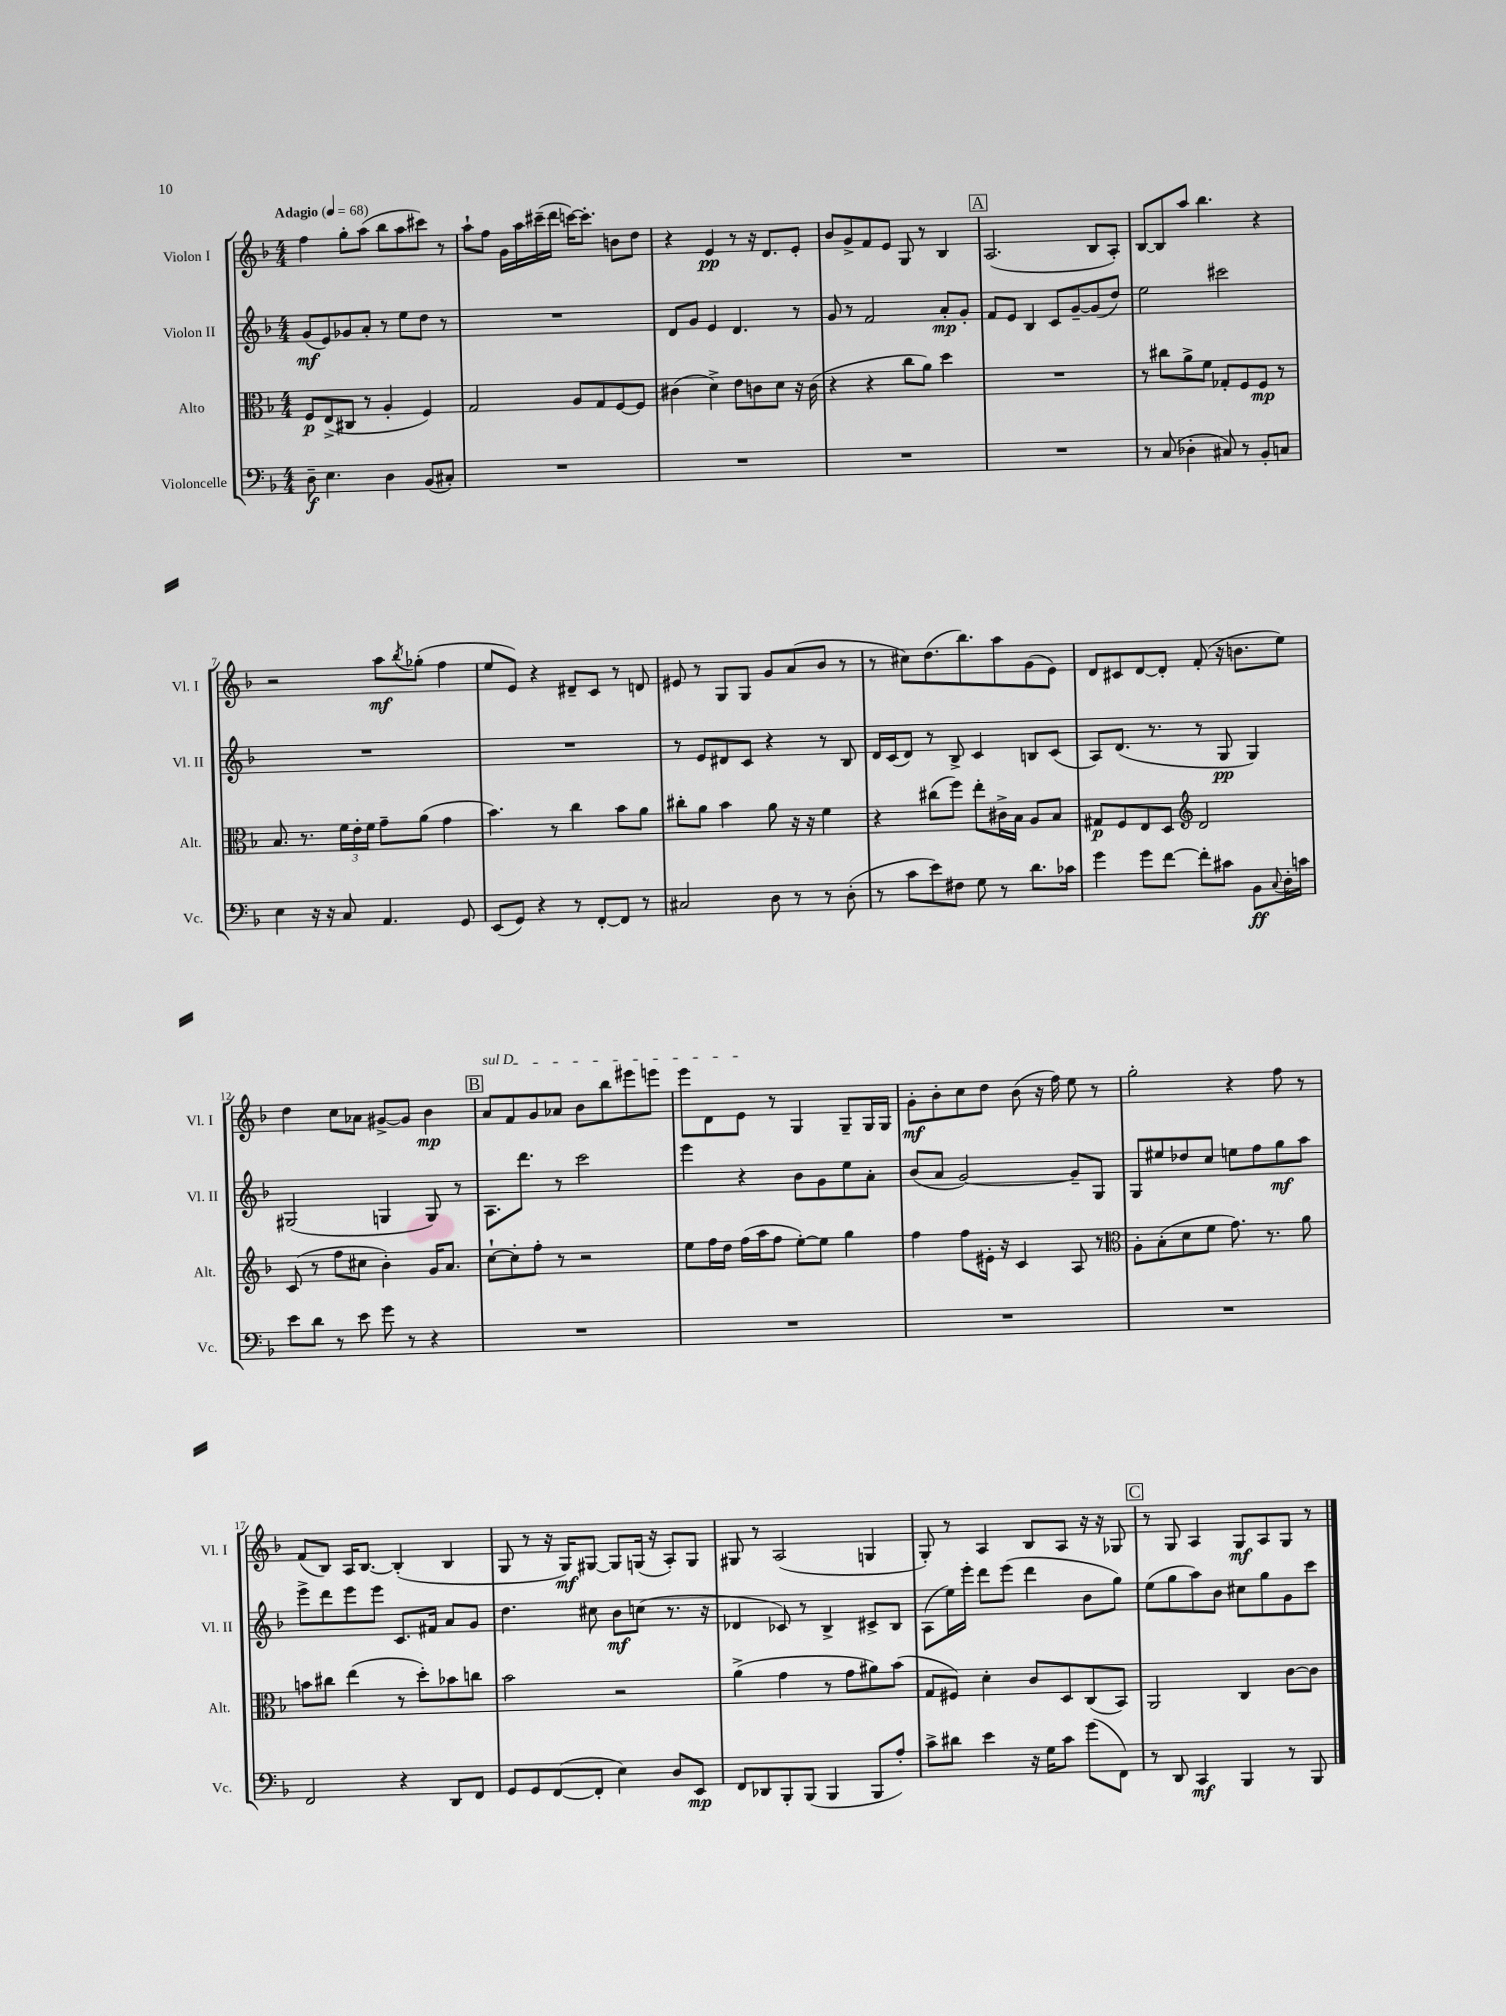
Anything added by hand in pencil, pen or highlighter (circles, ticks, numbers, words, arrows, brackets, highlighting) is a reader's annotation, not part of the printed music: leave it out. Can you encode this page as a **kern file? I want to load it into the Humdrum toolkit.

**kern	**kern	**kern	**kern
*staff4	*staff3	*staff2	*staff1
*clefF4	*clefC3	*clefG2	*clefG2
*k[b-]	*k[b-]	*k[b-]	*k[b-]
*M4/4	*M4/4	*M4/4	*M4/4
*MM68	*MM68	*MM68	*MM68
8D~\	8F/L	(8g/L	4ff\
4.E\	(8E^/	8e/)	.
.	8C#/J	8g-/	8gg'\L
.	8r	8a'/J	(8aa\J
4D\	4A'/	8r	8bb-\L
.	.	8ee\L	8aa\
(8BB-/L	4F/)	8dd\J	8ccc#\J)
8C#'/J)	.	8r	8r
=	=	=	=
1r	2G/	1r	8aa`\L
.	.	.	8ff\J
.	.	.	16g\LL
.	.	.	16aa\
.	.	.	(16ccc#~\
.	.	.	16ddd\JJ
.	8A/L	.	[16ccc\LK)
.	.	.	8.ccc'\]J
.	8G/	.	.
.	[8F/	.	8b\L
.	8F/]J	.	8dd\J
=	=	=	=
1r	(4c#\	8d/L	4r
.	.	8g/J	.
.	4d^\)	4e/	4e/
.	8e\L	4.d/	8r
.	8c\	.	16r
.	.	.	8.d/L
.	8d\J	.	.
.	16r	8r	8e'/J
.	(16c\	.	.
=	=	=	=
1r	4r	8g/	8b-/L
.	.	8r	8g^/
.	4r	2f/	8f/
.	.	.	8e/J
.	8cc\L	.	8G/
.	8a\J)	.	8r
.	4dd\	8a'/L	4B-/
.	.	8g'/J	.
=	=	=	=
1r	1r	8f/L	(2.A/
.	.	8e/J	.
.	.	4B-/	.
.	.	8c/L	.
.	.	[8g~/	.
.	.	(8g/]	8B-/L
.	.	8dd/J)	8A'/J)
=	=	=	=
8r	8r	2ee\	[8B-/L
(8C/	8cc#\L	.	8B-/]
4D-'\	8a^\	.	8aa/J
.	8f\J	.	4.bb-\
8C#/)	8G-'/L	2ccc#\	.
8r	8F/	.	.
8BB-'/L	8F/J	.	4r
8C/J	8r	.	.
=	=	=	=
4E\	8.B-/	1r	2r
.	8.r	.	.
16r	.	.	.
16r	.	.	.
8C/	24f\LL	.	.
.	24e'\	.	.
.	24f\JJ	.	.
4.AA/	8g~\L	.	8aa\L
.	.	.	8qbb-/
.	(8a\J	.	(8gg-'\J
.	4g\	.	4ff\
8GG/	.	.	.
=	=	=	=
(8EE/L	4.b-\)	1r	8ee/L
8GG/J)	.	.	8e/J)
4r	.	.	4r
.	8r	.	.
8r	4cc\	.	8d#~/L
[8FF'/L	.	.	8c/J
8FF/]J	8b-\L	.	8r
8r	8a\J	.	8d/
=	=	=	=
2C#/	8cc#'\L	8r	8e#/
.	8a\J	8e/L	8r
.	4b-\	8d#/	8G/L
.	.	8c/J	8G/J
8D\	8a\	4r	8g/L
8r	16r	.	(8a/
.	16r	.	.
8r	4f\	8r	8b-/J
(8D'\	.	8B-/	8r
=	=	=	=
8r	4r	16d/LL	8r
.	.	(16c/J	.
8c\L	.	8d/J)	8cc#\L)
8e\)	(8cc#\L	8r	(8.dd\
8F#\J	8ff\J)	8B-^/	.
.	.	.	8.bb-\)
8G\	8ee'\L	4c/	.
8r	16c#^\L	.	8aa\
.	16B-\JJ	.	.
8.d\L	8A/L	8B/L	(8g\
.	8B-/J	(8c/J	8e\J)
16c-\Jk	.	.	.
=	=	=	=
4g\	8G#/L	8A/L)	8d/L
.	8F/	(8.d/J	8c#/
8g\L	8E/	.	[8d/
.	.	8.r	.
[8f\J	8D/J	.	8d'/]J
*	*clefG2	*	*
8f'\]L	2d/	8r	(8f'/
8c#\J	.	8G/	16r
.	.	.	8.b\L
8BB-\L	.	4G/)	.
8qqC/	.	.	.
16D'\L	.	.	8ee\J)
16c\JJ	.	.	.
=	=	=	=
8e\L	(8c/	(2G#/	4dd\
8d\J	8r	.	.
8r	8ff\L	.	8cc\L
8e\	8cc#\J	.	8a-\J
8g\	4b-'\)	4G/	[8g#^/L
8r	.	.	8g#/]J
4r	16g/LK	8G/)	4b-\
.	8.a/J	.	.
.	.	8r	.
=	=	=	=
1r	[8cc`\L	8.A\L	8a/L
.	8cc'\]	.	8f/
.	.	8.ddd\J	.
.	8ff'\J	.	8g/
.	8r	8r	8a-/J
.	2r	2ccc\	8b-\L
.	.	.	8bb-\
.	.	.	8eee#\
.	.	.	8eee\J
=	=	=	=
1r	8ee\L	4eee\	8eee\L
.	16ff\L	.	8d\
.	16dd\JJ	.	.
.	(16ff\LL	4r	8e\J
.	16aa\J	.	.
.	8ff\J	.	8r
.	[8ee'\L)	8b-\L	4G/
.	8ee\]J	8g\	.
.	4gg\	8ee\	8G~/L
.	.	8a'\J	16G/L
.	.	.	16G/JJ
=	=	=	=
1r	4ff\	(8b-/L	8g'\L
.	.	8a/J	8b-'\
.	8ff\L	[2g/)	8cc\
.	16e#'\Jk	.	8dd\J
.	16r	.	.
.	4c/	.	(8b-\
.	.	.	16r
.	.	.	16ff\)
.	8A/	8g~/]L	8ee\
.	8r	8G/J	8r
=	=	=	=
*	*clefC3	*	*
1r	8A'\L	8G/L	2gg'\
.	(8B-'\	8ee#/	.
.	8d\	8dd-/	.
.	8f\J	8cc/J	.
.	8.g\)	8ee\L	4r
.	.	8ff\	.
.	8.r	.	.
.	.	8gg\	8ff\
.	8a\	8aa\J	8r
=	=	=	=
2FF/	8b\L	8eee^\L	(8f/L
.	8cc#\J	8ddd\	8B-/J)
.	(4ee\	8eee\	16A/LK
.	.	.	[8.B-/J
.	.	8eee\J	.
4r	8r	8.c/L	(4B-'/]
.	8dd'\L)	.	.
.	.	16f#/Jk	.
8DD/L	8b-\	8a/L	4B-/
8FF/J	8cc\J	8g/J	.
=	=	=	=
8GG/L	2b-\	4.dd\	8G/
8GG/	.	.	8r
([8FF/	.	.	16r
.	.	.	16G/LK)
8FF'/]J	.	8cc#\	[8G#/J
4E\)	2r	8b-\L	8G#/]L
.	.	(8cc\J	(16G/Jk
.	.	.	16r
8D/L	.	8.r	8A'/L)
8EE/J	.	.	8G/J
.	.	16r	.
=	=	=	=
8FF/L	(4a^\	4d-/	8G#/
8DD-/	.	.	8r
8BBB-'/	4g\	8c-/)	(2A/
(8BBB-/J	.	8r	.
4BBB-/	8r	4B-^/	.
.	8g\L	.	.
8BBB-/L	8a#\)	8c#^/L	4G/
8A'/J)	(8b-\J	8B-/J	.
=	=	=	=
8c^\L	8G/L	(8A\L	8G'/)
8d#\J	8F#/J)	16ee\L)	8r
.	.	16eee'\JJ	.
4e\	4d'\	8ddd\L	4A/
.	.	(8eee\J	.
16r	8c/L	4ddd\	8B-/L
16G\LK	.	.	.
8c\J	8D/	.	8A/J
(8g\L	(8C/	8b-\L	16r
.	.	.	16r
8FF\J)	8BB-/J)	8gg\J)	8G-/
=	=	=	=
8r	2AA/	(8ee\L	8r
8DD/	.	8gg\	8G/
4CC/	.	8aa\)	4A/
.	.	8b-\J	.
4BBB-/	4C/	8cc#\L	8G/L
.	.	8gg\	8A/
8r	[8c\L	8g\	8G/J
8BBB-/	8c\]J	8ccc\J	8r
==	==	==	==
*-	*-	*-	*-
